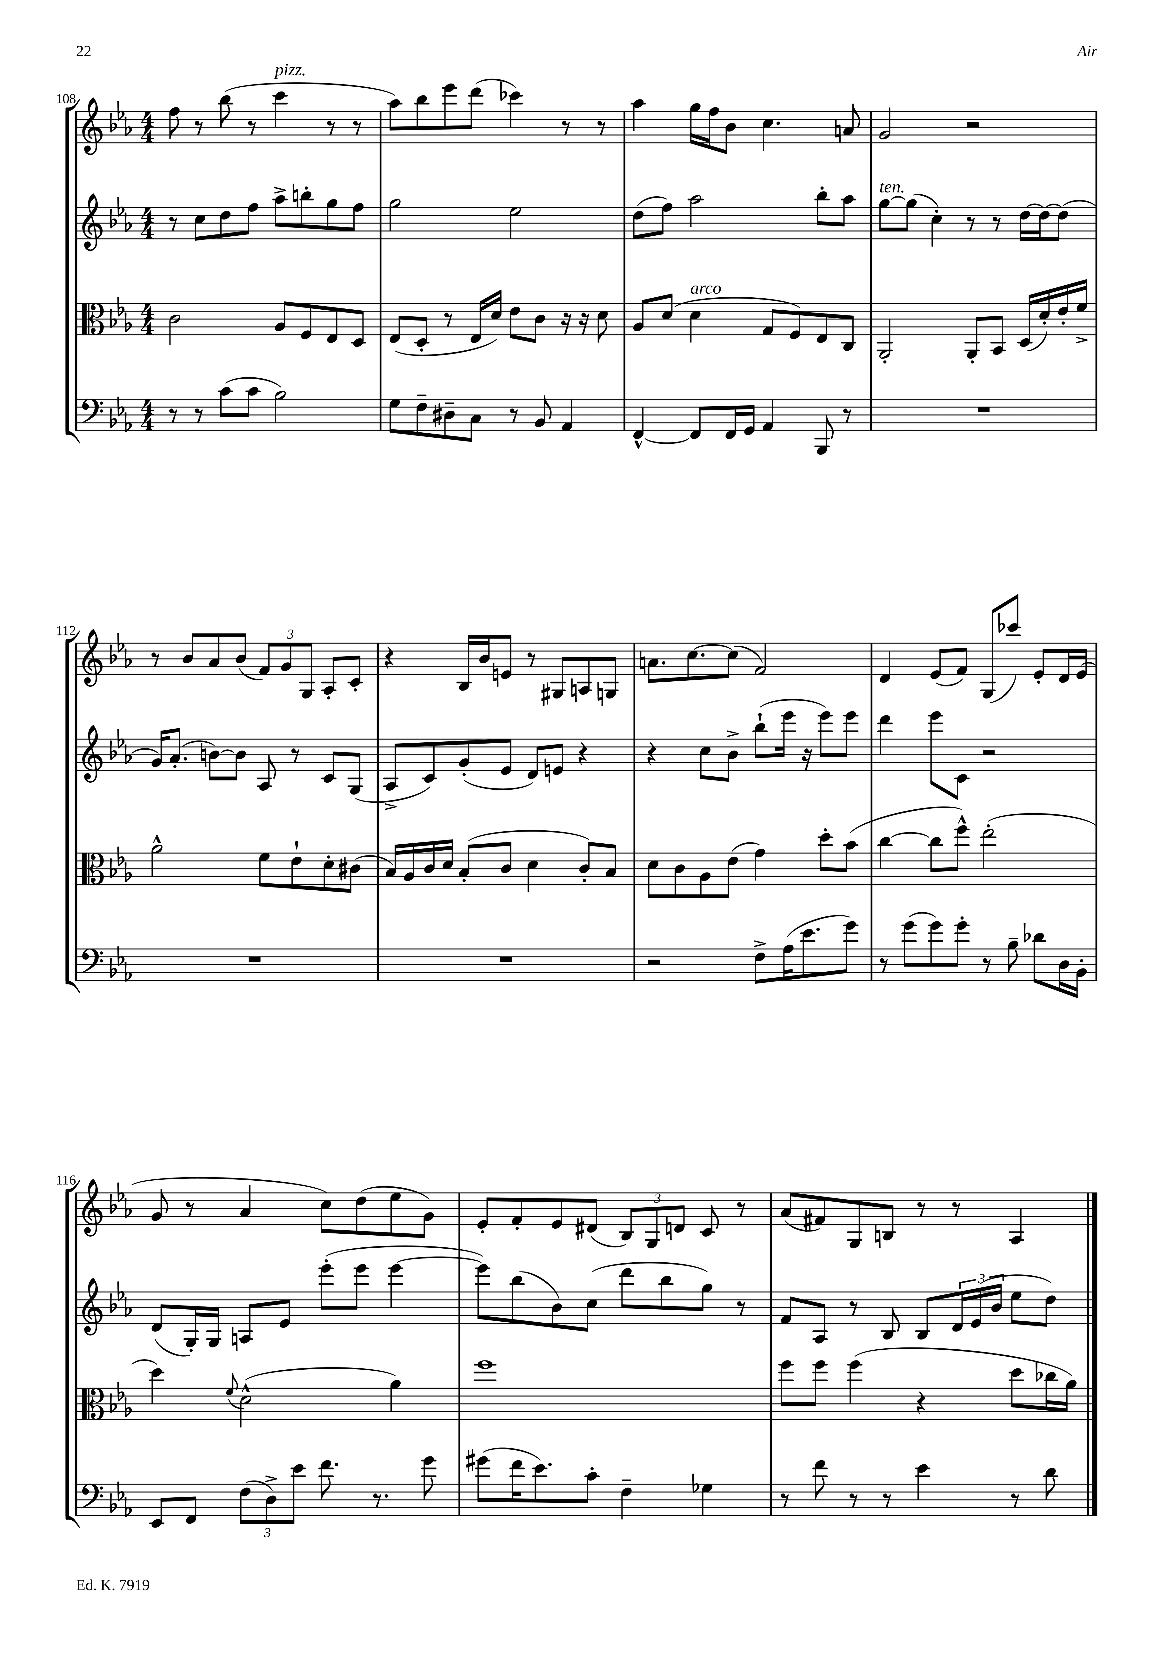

**kern	**kern	**kern	**kern
*part4	*part3	*part2	*part1
*staff4	*staff3	*staff2	*staff1
*clefF4	*clefC3	*clefG2	*clefG2
*k[b-e-a-]	*k[b-e-a-]	*k[b-e-a-]	*k[b-e-a-]
*M4/4	*M4/4	*M4/4	*M4/4
=108	=108	=108	=108
8r	2c\	8r	8ff\
8r	.	8cc\L	8r
(8c\L	.	8dd\	(8bb-\
8c\J	.	8ff\J	8r
!	!	!	!LO:TX:a:i:t=pizz.
2B-\)	8A-/L	8aa-^\L	4ccc\
.	8F/	8bbn'\	.
.	8E-/	8gg\	8r
.	8D/J	8ff\J	8r
=109	=109	=109	=109
8G\L	(8E-/L	2gg\	8aa-\L)
8F~\	8D'/J	.	8bb-\
8D#X~\	8r	.	8eee-\
8C\J	16E-/LL	.	(8ddd\J
.	16d/JJ)	.	.
8r	8e-\L	2ee-\	4ccc-X\)
8BB-/	8c\J	.	.
4AA-/	16r	.	8r
.	16r	.	.
.	8d\	.	8r
=110	=110	=110	=110
[4FF^^/	8A-/L	(8dd\L	4aa-\
.	(8d/J	8ff\J)	.
!	!LO:TX:a:i:t=arco	!	!
8FF/L]	4d\	2aa-\	16gg\LL
.	.	.	16ff\J
16FF/L	.	.	8b-\J
16GG/JJ	.	.	.
4AA-/	8G/L	.	4.cc\
.	8F/)	.	.
8BBB-/	8E-/	8bb-'\L	.
8r	8C/J	8aa-\J	8an/
=111	=111	=111	=111
!	!	!LO:TX:a:i:t=ten.	!
1r	2AA-'/	[8gg\L	2g/
.	.	(8gg\J]	.
.	.	4cc'\)	.
.	8AA-'/L	8r	2r
.	8BB-/J	8r	.
.	(16D/LL	[16dd\LL	.
.	16d'/)	16dd\J_	.
.	16e-'/	(8dd\J]	.
.	16f^/JJ	.	.
!!LO:LB:g=z
=112	=112	=112	=112
1r	2a-^^\	16g/KL)	8r
.	.	(8.a-'/J	.
.	.	.	8b-/L
.	.	[8bn\L)	8a-/
.	.	8b\J]	(8b-/J
.	8f\L	8A-/	12f/L)
.	.	.	12g/
.	8e-`\	8r	.
.	.	.	12G/J
.	8d'\	8c/L	8A-'/L
.	(8c#X\J	(8G/J	8c'/J
=113	=113	=113	=113
1r	16B-/LL)	8A-^/L	4r
.	16A-/	.	.
.	16c/	8c/)	.
.	16d/JJ	.	.
.	(8B-'/L	(8g'/	16B-/LL
.	.	.	16b-/J
.	8c/J	8e-/J	8en/J
.	4d\	8d/L)	8r
.	.	8en/J	8G#X/L
.	8c'/L)	4r	8An/
.	8B-/J	.	8Gn/J
=114	=114	=114	=114
2r	8d\L	4r	8.an\L
.	8c\	.	.
.	.	.	[8.cc\
.	8A-\	8cc\L	.
.	(8e-\J	8b-^\J	(8cc\J]
8F^\L	4g\)	(8bb-`\L	2f/)
(16A-\K	.	16eee-\Jk	.
8.e-\	.	16r	.
.	8dd'\L	8eee-\L)	.
8g\J)	(8b-\J	8eee-\J	.
=115	=115	=115	=115
8r	[4cc\	4ddd\	4d/
(8g\L	.	.	.
8g\)	8cc\L]	8eee-\L	(8e-/L
8g'\J	8ff^^\J)	8c\J	8f/J)
8r	(2ee-'\	2r	(8G/L
8B-~\	.	.	8ccc-X/J)
8d-X\L	.	.	8e-'/L
16D\L	.	.	16d/L
16BB-'\JJ	.	.	(16e-/JJ
!!LO:LB:g=z
=116	=116	=116	=116
8EE-/L	4dd\)	(8d/L	8g/
8FF/J	.	16G'/L)	8r
.	.	16G/JJ	.
.	8qqf/	.	.
(12F\L	(2d^^\	8An/L	4a-/
12D^\)	.	.	.
.	.	8e-/J	.
12e-\J	.	.	.
8.f\	.	(8eee-'\L	8cc\L)
.	.	8eee-\J	(8dd\
8.r	.	.	.
.	4a-\)	[4eee-\	8ee-\
8g\	.	.	8g\J)
=117	=117	=117	=117
(8g#X\L	1ff	8eee-\L])	8e-'/L
16f\K	.	(8bb-\	8f'/
8.e-\)	.	.	.
.	.	8b-\)	8e-/
8c'\J	.	(8cc\J	(8d#X/J
4F~\	.	8ddd\L	12B-/L)
.	.	.	12G/
.	.	8bb-\	.
.	.	.	12dn/J
4G-X\	.	8gg\J)	8c/
.	.	8r	8r
=118	=118	=118	=118
8r	8ff\L	8f/L	(8a-/L
8f\	8ff\J	8A-/J	8f#X/)
8r	(4ff\	8r	8G/
8r	.	8B-/	8Bn/J
4e-\	4r	8B-/L	8r
.	.	24d/L	8r
.	.	(24e-/	.
.	.	24b-/JJ	.
8r	8dd\L	8ee-\L	4A-/
8d\	16cc-X\L	8dd\J)	.
.	16a-\JJ)	.	.
==	==	==	==
*-	*-	*-	*-
